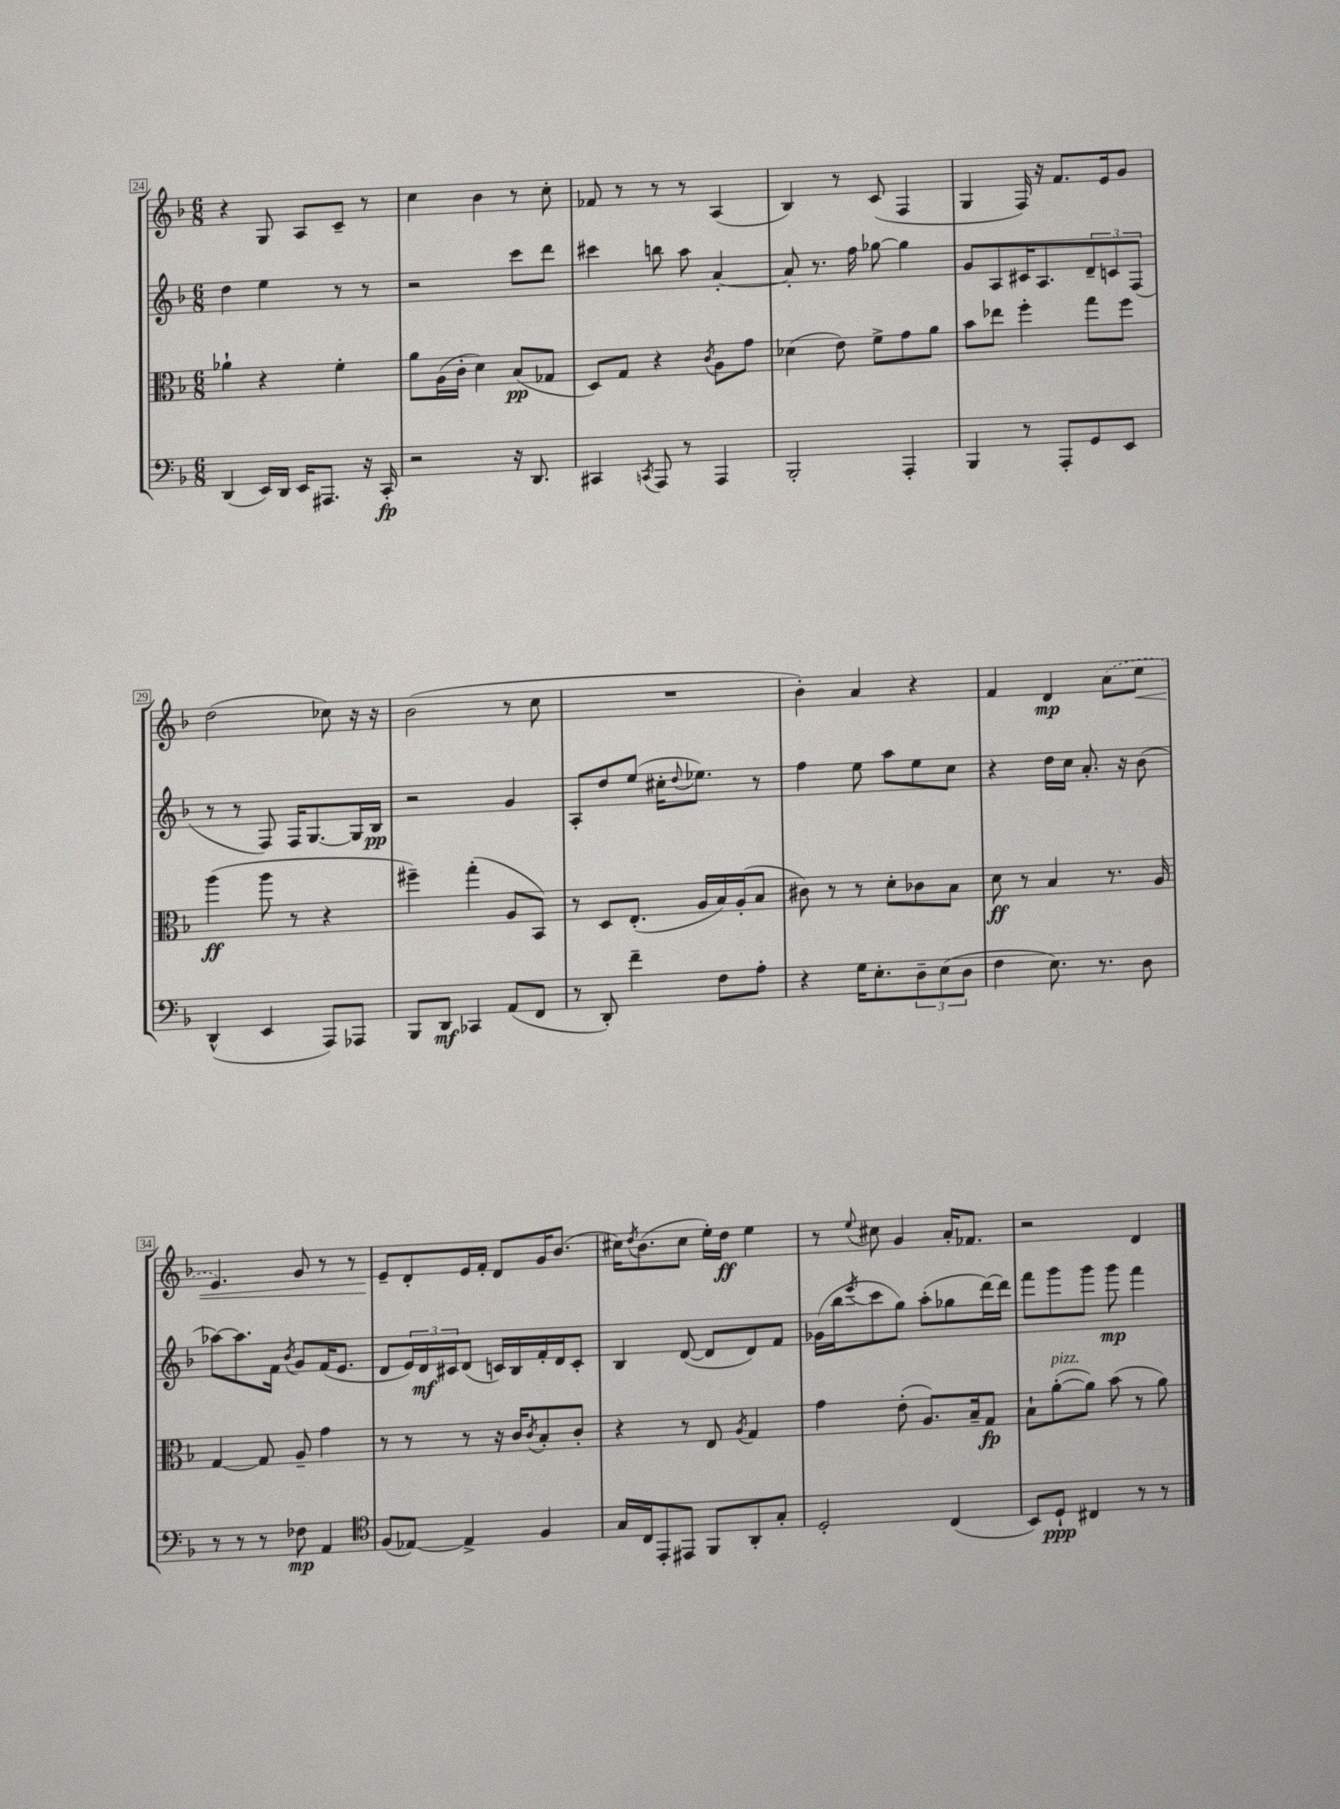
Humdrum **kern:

**kern	**kern	**kern	**kern
*staff4	*staff3	*staff2	*staff1
*clefF4	*clefC3	*clefG2	*clefG2
*k[b-]	*k[b-]	*k[b-]	*k[b-]
*M6/8	*M6/8	*M6/8	*M6/8
(4DD	4a-`	4dd	4r
16EE)	4r	4ee	8G
16DD	.	.	.
16EE	.	.	8A
8.AAA#	.	.	.
.	4f'	8r	8c~
16r	.	8r	8r
16CC'	.	.	.
=	=	=	=
2r	8a	2r	4cc
.	(16A	.	.
.	16c'	.	.
.	4d)	.	4b-
16r	(8B-	8ccc	8r
8.DD	.	.	.
.	8G-	8ddd	8cc'
=	=	=	=
4CC#	8D)	4ccc#	8f-
.	8G	.	8r
8qCC	.	.	.
8AAA	4r	8bb	8r
8r	.	8aa	8r
.	8qc	.	.
4AAA	8A	[4a'	(4A
.	8g	.	.
=	=	=	=
2BBB-'	(4d-	8a']	4B-)
.	.	8.r	.
.	8e)	.	8r
.	.	16ff	.
.	8f^	[8gg-	(8c
4AAA'	8g	4gg-]	4F
.	8a	.	.
=	=	=	=
4BBB-	8b-	8g	4G
.	8ee-	8A	.
8r	4ff'	16c#	16F)
.	.	8.A	16r
8AAA'	.	.	8.f
8GG	8gg	12d~	.
.	.	.	16e
.	.	12c	.
8EE	8ff	.	8g
.	.	(12F	.
=	=	=	=
(4DD^^	(4aa	8r	(2dd
.	.	8r	.
4EE	8aa	8F)	.
.	8r	16F	.
.	.	[8.G	.
8AAA)	4r	.	8cc-)
8AAA-	.	16G]	16r
.	.	16B-	16r
=	=	=	=
8BBB-	4ff#~)	2r	(2b-
8DD	.	.	.
4CC-	(4gg'	.	.
(8AA	8A	4g	8r
8FF	8BB-)	.	8cc
=	=	=	=
8r	8r	8A'	2.r
8DD')	8D	8dd	.
4f~	(8.E'	(8ee	.
.	.	16cc#'	.
.	.	8qqdd	.
.	16A	8.ee-)	.
8F	16B-)	.	.
.	(16A'	.	.
8A'	8B-	8r	.
=	=	=	=
4r	8c#)	4ff	4b-')
.	8r	.	.
16G	8r	8ee	4a
8.E'	.	.	.
.	8d'	8aa	.
12D~	8c-	8ee	4r
(12E	.	.	.
.	8B-	8cc	.
12D	.	.	.
=	=	=	=
4F	8d	4r	4f
.	8r	.	.
8.E)	4B-	16dd	4d
.	.	16cc	.
.	.	8.a'	.
8.r	.	.	.
.	8.r	.	(8a
.	.	16r	.
8D	.	(8b-	8cc
.	16A	.	.
=	=	=	=
8r	[4G	[8aa-)	4.e)
8r	.	8.aa-]	.
8r	8G]	.	.
.	.	16f	.
.	.	8qb-	.
8F-	8A~	8g	8g
4AA	4g	(16f	8r
.	.	8.e	.
.	.	.	8r
=	=	=	=
*clefC4	*	*	*
(8F	8r	8d	8e~
[8E-)	8r	24e)	8d'
.	.	24d	.
.	.	24c#	.
4E-^]	8r	(8d	16e
.	.	.	16f'
.	16r	16c)	8d
.	16c	16B-	.
.	8qc	.	.
4F	8B-'	16f'	16g
.	.	16d	(8.b-
.	8c'	8c'	.
=	=	=	=
16G	4r	4B-	16cc#)
.	.	.	8qdd
16C	.	.	(8.b-
8EE'	.	.	.
8EE#	8r	([8d	8cc#
8FF	8E	8d]	16ee')
.	.	.	16dd
.	8qA	.	.
8AA'	4G	8d)	4ee
8G'	.	8f	.
=	=	=	=
2D'	4g	(16g-	8r
.	.	16bb-	.
.	.	8qeee	8qqee
.	.	8ccc	8cc#
.	(8e'	8gg)	4g
.	8.A)	(8aa'	.
(4C	.	8gg-	16a'
.	16B-~	.	8.f-
.	8G	[16ddd)	.
.	.	16ddd]	.
=	=	=	=
8BB-)	8B-`	8fff	2r
8D`	([8a'	8ggg	.
4C#	8a])	8ggg	.
.	(8b-	8ggg	.
8r	8r	4fff	4d
8r	8a)	.	.
==	==	==	==
*-	*-	*-	*-
